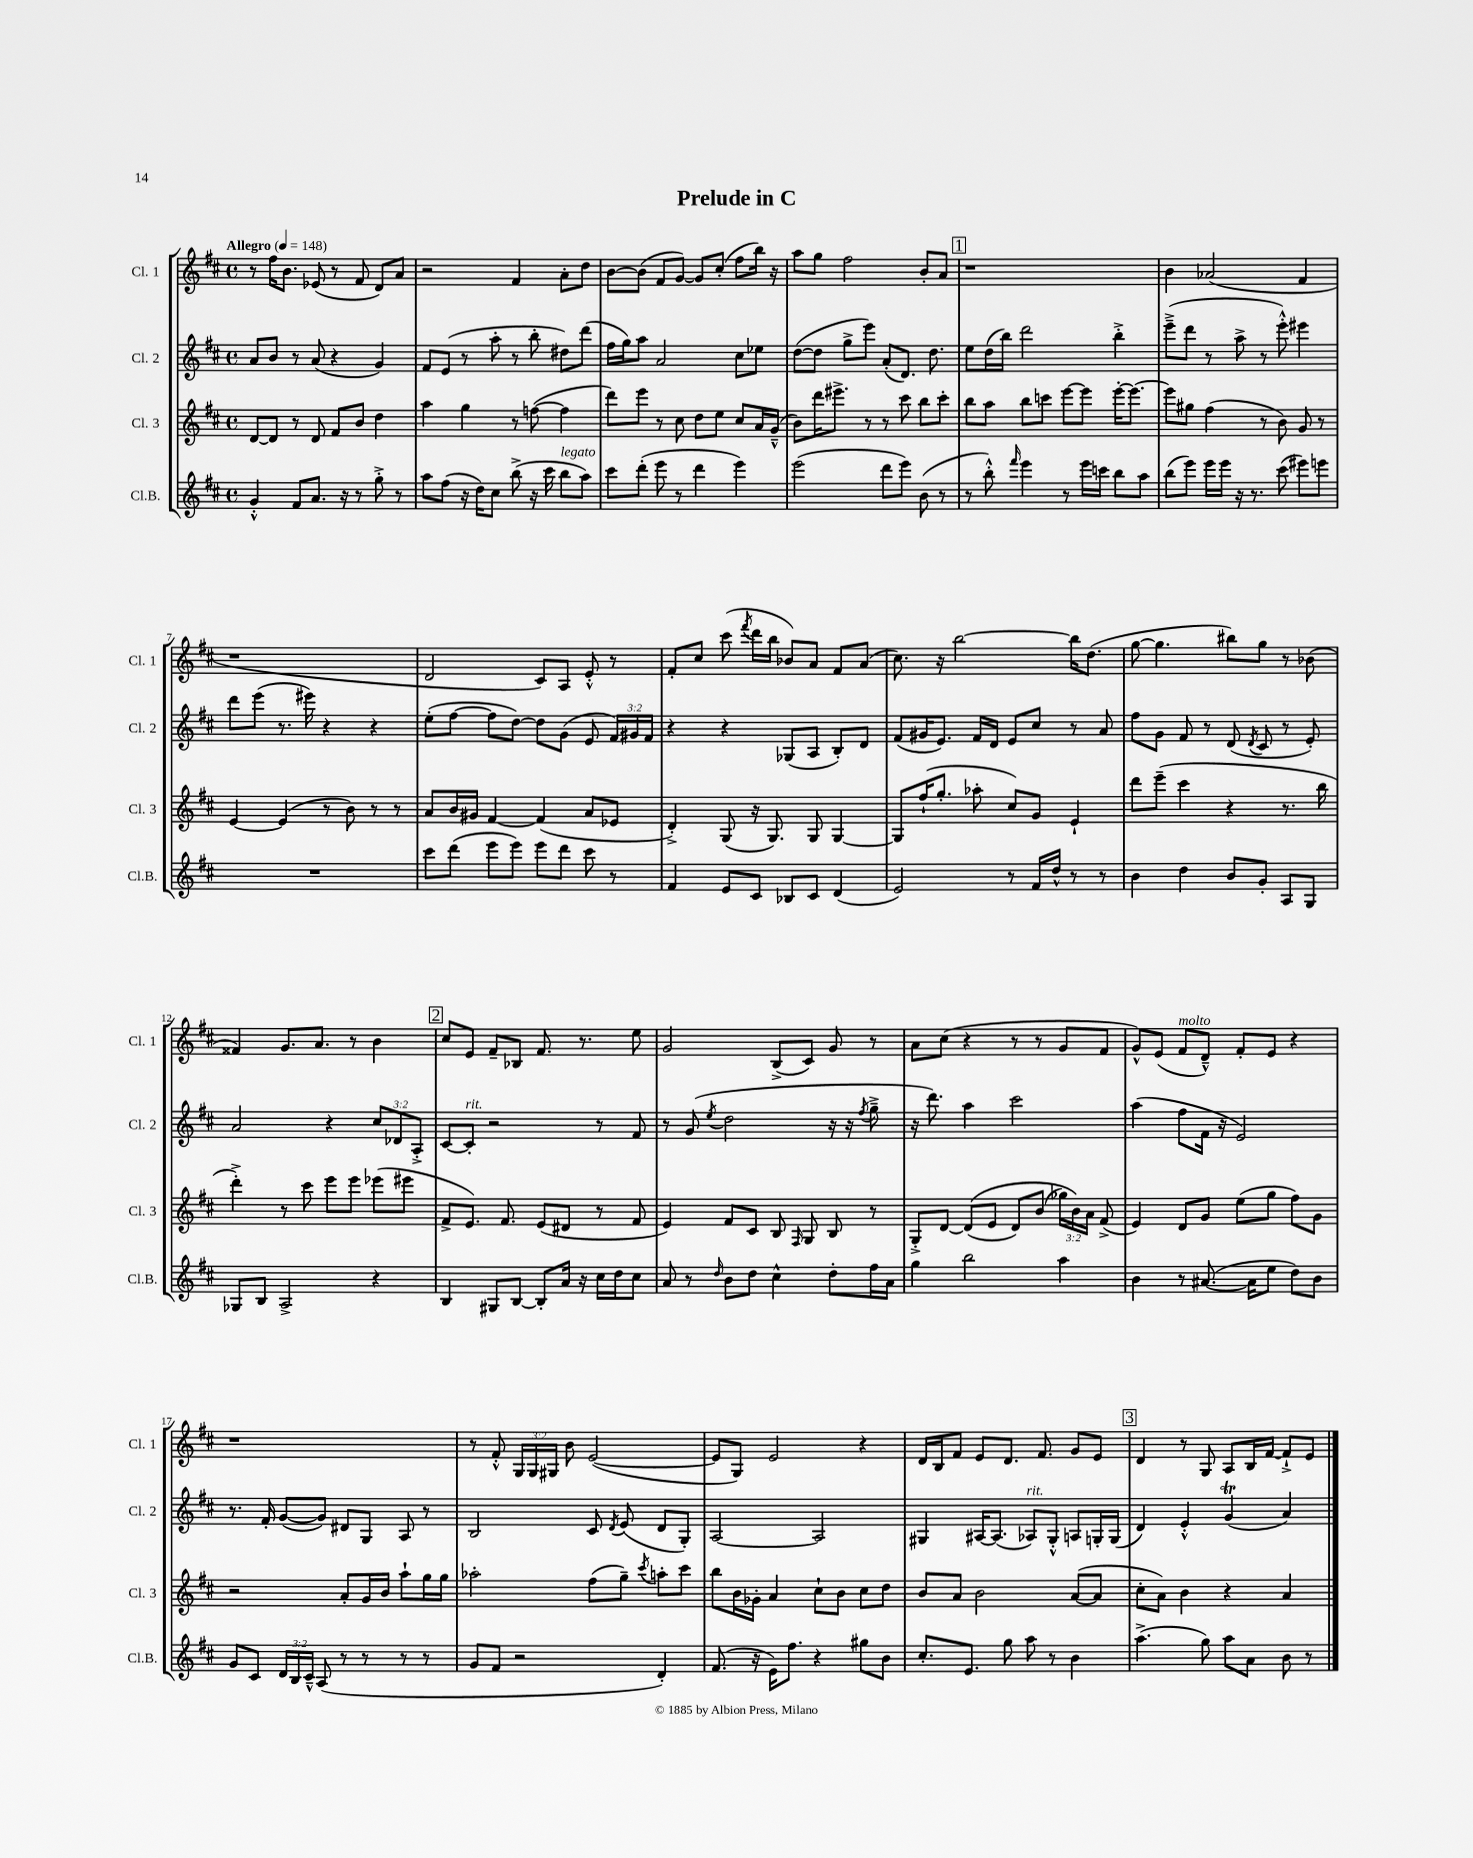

**kern	**kern	**kern	**kern
*part4	*part3	*part2	*part1
*staff4	*staff3	*staff2	*staff1
*I"Cl.B.	*I"Cl. 3	*I"Cl. 2	*I"Cl. 1
*I'Cl.B.	*I'Cl. 3	*I'Cl. 2	*I'Cl. 1
*clefG2	*clefG2	*clefG2	*clefG2
*k[f#c#]	*k[f#c#]	*k[f#c#]	*k[f#c#]
*M4/4	*M4/4	*M4/4	*M4/4
*met(c)	*met(c)	*met(c)	*met(c)
*MM148	*MM148	*MM148	*MM148
=1	=1	=1	=1
!	!	!	!LO:TX:a:B:t=Allegro
4g'^^/	[8d/L	8a/L	8r
.	8d/J]	8b/J	16ff#\KL
.	.	.	8.b\J
8f#/L	8r	8r	.
8.a/J	8d/	(8a/	(8e-X/
.	8f#/L	4r	8r
16r	.	.	.
8r	8b/J	.	8f#/
8gg'^\	4dd\	4g/)	8d/L)
8r	.	.	8a/J
=2	=2	=2	=2
8aa\L	4aa\	8f#/L	2r
(8ff#\J	.	(8e/J	.
16r	4gg\	8r	.
16dd\KL)	.	.	.
8cc#\J	.	8aa'\	.
(8bb^\	8r	8r	4f#/
16r	([8ffn\	8bb'\	.
16ccc#\	.	.	.
!LO:TX:a:i:t=legato	!	!	!
8bb\L	4ff\]	8dd#X\L)	8a'\L
8aa\J)	.	(8ddd\J	8dd\J
=3	=3	=3	=3
8ccc#\L	8ddd\L)	16ff#\LL	[8b\L
.	.	16gg\J)	.
(8ddd'\J	8eee\J	8aa\J	(8b\J]
8eee\	8r	2a/	8f#/L
8r	8cc#\	.	[8g/J)
4ddd\	8dd\L	.	8g/L]
.	8ee\J	.	(8cc#'/J
4eee\)	8cc#/L	8cc#\L	8ff#\L
.	16a/L	8ee-X\J	16bb\Jk)
.	(16g~^^/JJ	.	16r
=4	=4	=4	=4
(2eee\	8b\L)	([8dd\L	8aa\L
.	16ddd\K	8dd\J]	8gg\J
.	8.eee#X^\J	.	.
.	.	8gg^\L	2ff#\
.	8r	8eee\J)	.
8ddd\L	8r	(8a'/L	.
8eee\J)	8ccc#\	8.d/J)	.
(8b\	8bb\L	.	8b'/L
.	.	8.dd\	.
8r	8ccc#'\J	.	8a/J
!!LO:REH:place=s1:t=1
=5	=5	=5	=5
8r	8bb\L	8ee\L	1r
8bb'^^\)	8aa\J	(16dd\L	.
.	.	16bb\JJ)	.
16qqfff#/	.	.	.
4eee\	8bb\L	2ddd\	.
.	8cccn\J	.	.
8r	[8eee\L	.	.
16eee\LL	8eee\J]	.	.
16cccn\JJ	.	.	.
8bb\L	[16eee'\KL	4bb'^\	.
.	8.eee\J_	.	.
8aa\J	.	.	.
=6	=6	=6	=6
(8bb\L	8eee\L]	(8eee~^\L	4b\
8eee\J)	8gg#X\J	8ddd\J	.
16eee\LL	(4ff#\	8r	(2a-X/
16eee\JJ	.	.	.
16r	.	8aa^\	.
8.r	.	.	.
.	8r	8r	.
(8ccc#\	8b\)	8eee'^^\)	.
8eee#X\L)	8g/	4eee#X\	4f#/
8eeen\J	8r	.	.
!!LO:LB:g=z
=7	=7	=7	=7
1r	[4e/	8ddd\L	1r
.	.	(8eee\J	.
.	(4e/]	8.r	.
.	.	16eee#X\)	.
.	8r	4r	.
.	8b\)	.	.
.	8r	4r	.
.	8r	.	.
=8	=8	=8	=8
8ccc#\L	8a/L	(8ee'\L	2d/
(8ddd\J	16b/L	[8ff#\J	.
.	16g#X/JJ	.	.
8eee\L	[4f#/	8ff#\L]	.
8eee\J)	.	[8dd\J)	.
8eee\L	(4f#/]	8dd\L]	8c#/L)
8ddd\J	.	(8g\J	8A/J
8ccc#\	8a/L	8e/	8e'^^/
8r	8e-X/J	24f#/LL)	8r
.	.	24g#X/	.
.	.	24f#/JJ	.
=9	=9	=9	=9
4f#/	4d'^/)	4r	8f#'/L
.	.	.	8cc#/J
8e/L	(8G/	4r	(8ccc#\
.	.	.	8qfff#/
8c#/J	16r	.	16ddd\LL
.	8.G/)	.	16bb\JJ
8B-X/L	.	(8G-X/L	8b-X/L)
8c#/J	8G/	8A/J	8a/J
(4d/	[4G/	8B'/L)	8f#/L
.	.	8d/J	(8a/J
=10	=10	=10	=10
2e/)	8G/L]	(8f#/L	8.cc#\)
.	(16ff#`/K	16g#X/K	.
.	8.gg'/J	8.e/J)	16r
.	.	.	[2bb\
.	8aa-X'\	16f#/LL	.
.	.	16d/JJ	.
8r	8cc#/L)	8e/L	.
16f#/LL	8g/J	8cc#/J	.
16dd^^/JJ	.	.	.
8r	4e`/	8r	16bb\KL]
.	.	.	(8.dd\J
8r	.	8a/	.
=11	=11	=11	=11
4b\	8ddd\L	8ff#\L	[8gg\
.	(8eee~\J	8g\J	4.gg\]
4dd\	4ccc#\	8f#/	.
.	.	8r	.
8b/L	4r	(8d/	8bb#X\L)
.	.	8qd/	.
8g'/J	.	8c#/	8gg\J
8A/L	8.r	8r	8r
8G/J	.	8e'/)	(8b-X\
.	16bb\	.	.
!!LO:LB:g=z
=12	=12	=12	=12
8G-X/L	4ddd'^\)	2a/	4f##X/)
8B/J	.	.	.
2A^/	8r	.	8.g/L
.	8ccc#\	.	.
.	.	.	8.a/J
.	8eee\L	4r	.
.	8eee\J	.	8r
4r	(8eee-X\L	12cc#/L	4b\
.	.	12d-X/	.
.	8eee#X\J	.	.
.	.	12A'^/J	.
!!LO:REH:place=s1:t=2
=13	=13	=13	=13
4B/	8f#^/L	[8c#/L	8cc#/L
!	!	!LO:TX:a:i:t=rit.	!
.	8.e/J)	8c#'/J]	8e/J
8G#X/L	.	2r	8f#~/L
.	8.f#/	.	.
[8B/J	.	.	8B-X/J
8B'/L]	(8e/L	.	8.f#/
16a/Jk	8d#X/J	.	.
16r	.	.	8.r
16cc#\LL	8r	8r	.
16dd\J	.	.	.
8cc#\J	8f#/	8f#/	8ee\
=14	=14	=14	=14
8a/	4e/)	8r	2g/
8r	.	(8g/	.
16qqdd/	.	8qee/	.
8b\L	8f#/L	2dd\	.
8dd\J	8c#/J	.	.
4cc#^^\	8B/	.	(8B^/L
.	16qqF#/	.	.
.	8G/	.	8c#/J)
8dd'\L	8B/	16r	8g/
.	.	16r	.
.	.	8qff#/	.
16ff#\L	8r	8gg~^\	8r
16a\JJ	.	.	.
=15	=15	=15	=15
4gg\	8G'^/L	16r	8a\L
.	.	8.ddd\)	.
.	[8d/J	.	(8cc#\J
2bb\	((8d/L]	4aa\	4r
.	8e/J	.	.
.	8d/L)	2ccc#\	8r
.	(8b/J	.	8r
4aa\	24gg-X\LL)	.	8g/L
.	24b\)	.	.
.	24a\JJ	.	.
.	(8f#^/	.	8f#/J
=16	=16	=16	=16
4b\	4e/)	(4aa\	8g^^/L)
.	.	.	(8e/J
!	!	!	!LO:TX:a:i:t=molto
8r	8d/L	8ff#\L	8f#/L
([8.a#X/	8g/J	16f#\Jk	8d~^^/J)
.	.	16r	.
.	(8ee\L	2e/)	8f#'/L
16a#\KL]	.	.	.
8ee\J	8gg\J	.	8e/J
8dd\L)	8ff#\L)	.	4r
8b\J	8g\J	.	.
!!LO:LB:g=z
=17	=17	=17	=17
8g/L	2r	8.r	1r
8c#/J	.	.	.
.	.	16f#'/	.
24d/LL	.	([8g/L	.
24B/	.	.	.
24c#~^^/JJ	.	.	.
(8A/	.	8g/J])	.
8r	8a'/L	8d#X/L	.
8r	16g/L	8G/J	.
.	16b/JJ	.	.
8r	8aa`\L	8A/	.
8r	16gg\L	8r	.
.	16gg\JJ	.	.
=18	=18	=18	=18
8g/L	2aa-X'\	2B/	8r
8f#/J	.	.	8f#'^^/
2r	.	.	24G/LL
.	.	.	24G/
.	.	.	24G#X/JJ
.	.	.	8b\
.	(8ff#\L	8c#/	([2e/
.	.	8qd/	.
.	8gg~\J)	(8e/	.
.	8qccc#/	.	.
4d'/)	8aan'\L	8d/L	.
.	8ccc#\J	8G'/J)	.
=19	=19	=19	=19
(8.f#/	8bb\L	[2A/	8e/L]
.	16b\L	.	8G/J)
16r	16g-X'\JJ	.	.
16e\KL)	4a/	.	2e/
8.ff#\J	.	.	.
4r	8cc#`\L	2A/]	.
.	8b\J	.	.
8gg#X\L	8cc#\L	.	4r
8b\J	8dd\J	.	.
=20	=20	=20	=20
8.cc#'/L	8b/L	4G#X/	16d/LL
.	.	.	16B/J
.	8a/J	.	8f#/J
8.e/J	.	.	.
.	2b\	[16A#X/KL	8e/L
.	.	(8.A#/J]	.
8gg\	.	.	8.d/J
!	!	!LO:TX:a:i:t=rit.	!
8aa\	.	8A-X/L)	.
.	.	.	8.f#/
8r	.	8G#'^^/J	.
4b\	([8a/L	8An/L	8g/L
.	8a/J]	16Gn'/L	8e/J
.	.	(16G/JJ	.
!!LO:REH:place=s1:t=3
=21	=21	=21	=21
(4.aa^\	8cc#'\L	4d/)	4d/
.	8a\J)	.	.
.	4b\	4e'^^/	8r
8gg\)	.	.	8G/
8aa\L	4r	(4gT/	8A/L
8a\J	.	.	16B/L
.	.	.	[16f#/JJ
8b\	4a/	4a/)	8f#`^/L]
8r	.	.	8e/J
==	==	==	==
*-	*-	*-	*-
